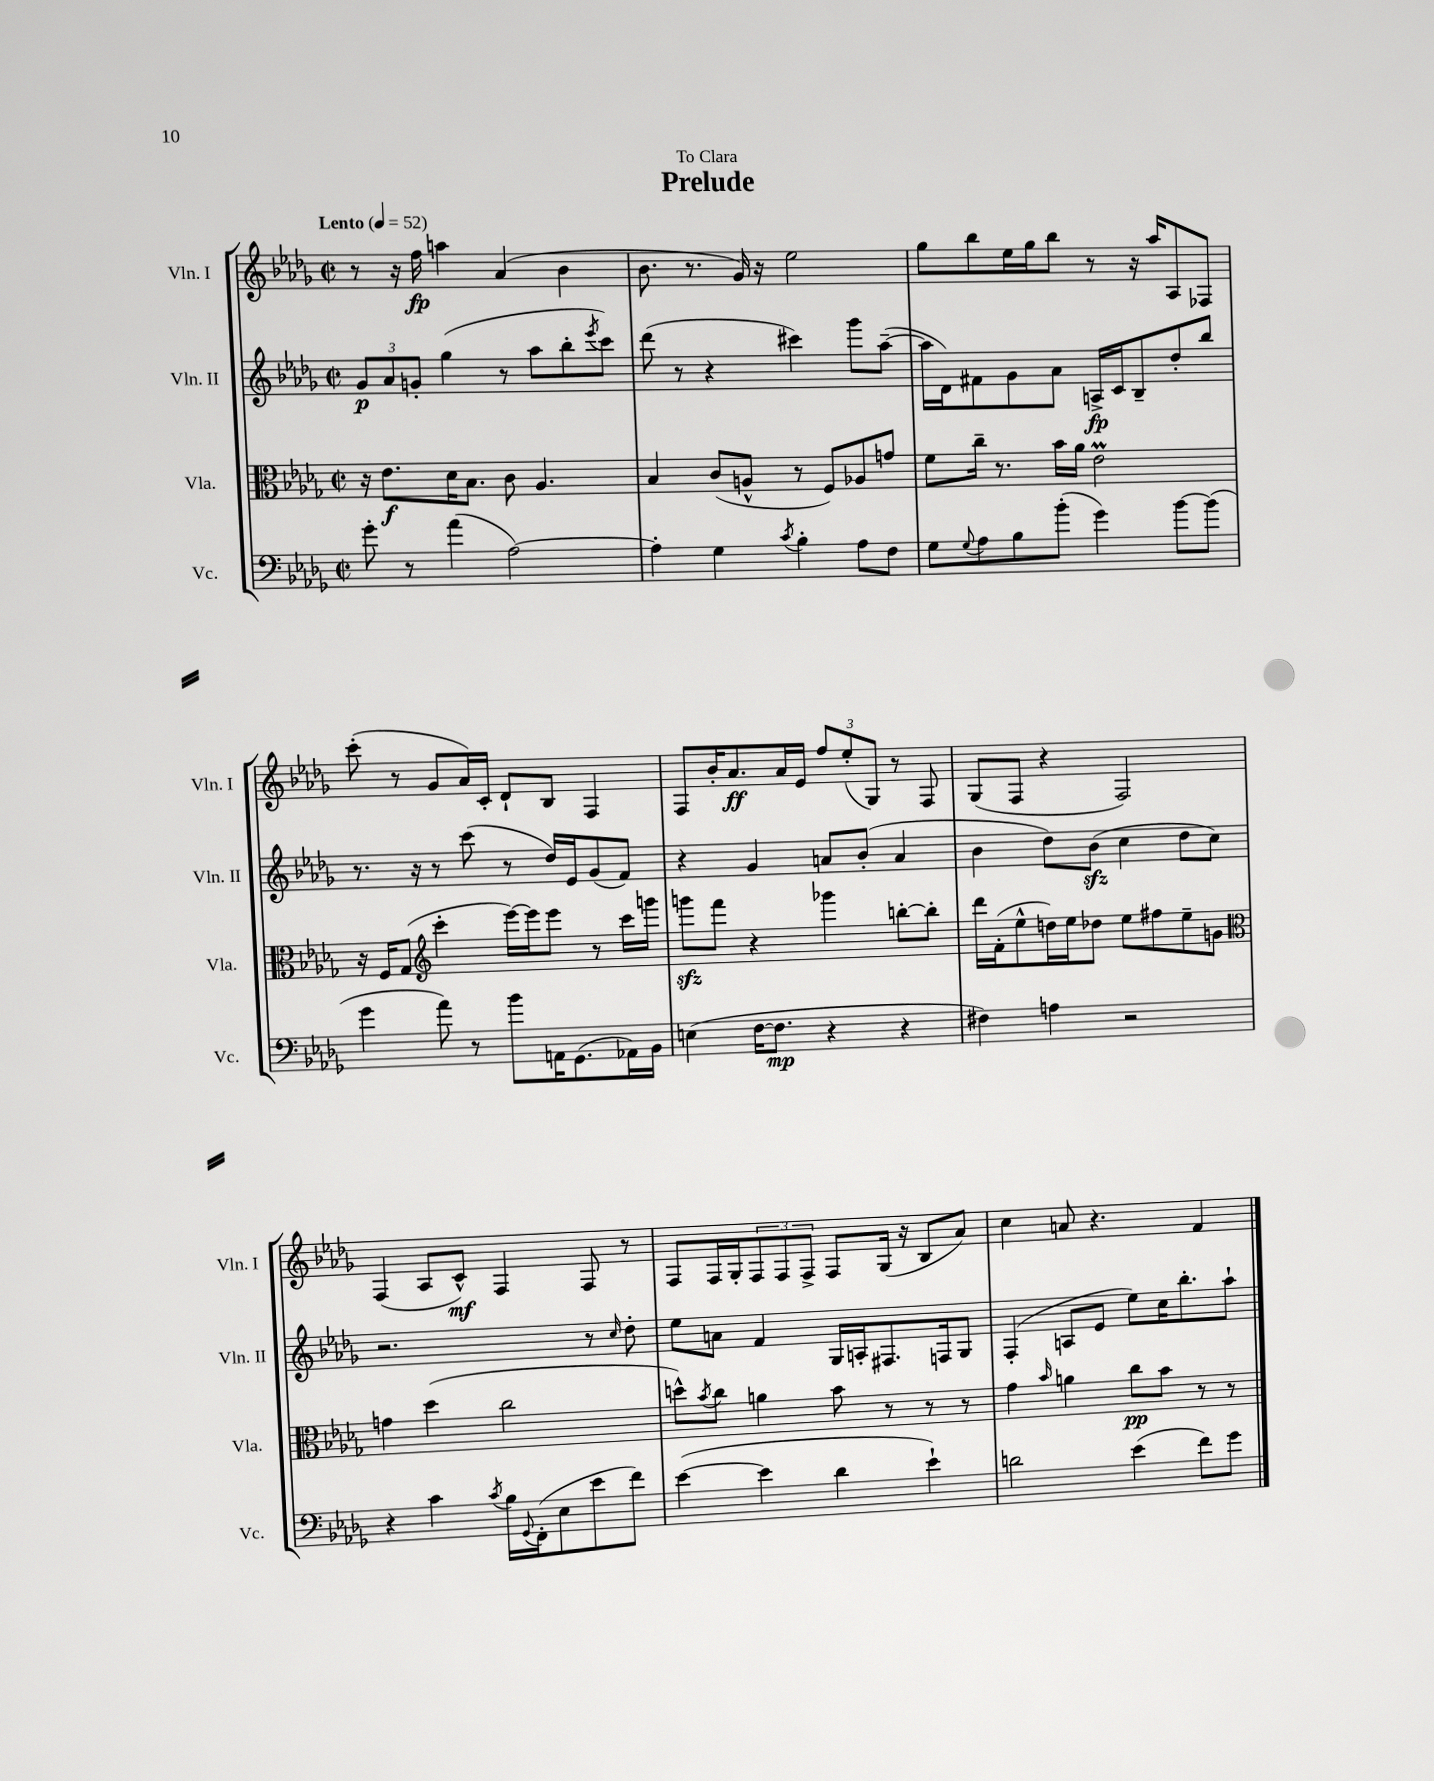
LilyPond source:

\header { title = "Prelude" dedication = "To Clara" }
<<
\new StaffGroup <<
\new Staff = "s0" \with { instrumentName = "Vln. I" shortInstrumentName = "Vln. I" } {
    \clef treble \key des \major \defaultTimeSignature \time 2/2 \tempo "Lento" 4 = 52
    r8 r16 f''16\fp a''4 aes'4( bes'4 |
    bes'8. r8. ges'16) r16 ees''2 |
    ges''8 bes''8 ees''16 ges''16 bes''8 r8 r16 aes''16 aes8 fes8 |
    c'''8-.( r8 ges'8 aes'16) c'16-. des'8-! bes8 f4 |
    f8 bes'16-. aes'8.\ff aes'16 ees'16 \tuplet 3/2 { f''8 ees''8-.( ges8) } r8 f8 |
    ges8( f8 r4 f2) |
    f4( aes8 c'8-^\mf) f4 f8 r8 |
    f8 f16 ges16-. \tuplet 3/2 { f8 f8 f8-> } f8 ges16( r16 bes8 aes'8) |
    c''4 a'8 r4. f'4 \bar "|." |
}
\new Staff = "s1" \with { instrumentName = "Vln. II" shortInstrumentName = "Vln. II" } {
    \clef treble \key des \major \defaultTimeSignature \time 2/2
    \tuplet 3/2 { ges'8\p aes'8 g'8-. } ges''4( r8 aes''8 bes''8-. \acciaccatura { ees'''8 } c'''8) |
    des'''8( r8 r4 cis'''4) ges'''8 aes''8~--( |
    aes''16 des'16) fis'8 ges'8 aes'8 a16->\fp c'16 bes8-- des''8-. bes''8 |
    r8. r16 r8 c'''8( r8 des''16) ees'16 ges'8( f'8) |
    r4 ges'4 a'8 bes'8-.( a'4 |
    bes'4 des''8) bes'8\sfz( c''4 des''8 c''8) |
    r2. r8 \grace { c''16 } des''8-. |
    ees''8 a'8 f'4 ges16 a16-. fis8. f16 ges8 |
    f4-.( a8 ees'8 ees''8) c''16 bes''8.-. aes''8-! \bar "|." |
}
\new Staff = "s2" \with { instrumentName = "Vla." shortInstrumentName = "Vla." } {
    \clef alto \key des \major \defaultTimeSignature \time 2/2
    r16 ees'8.\f des'16 bes8. c'8 aes4. |
    bes4 c'8( a8-^ r8 f8) aes8 g'8 |
    f'8 c''16-- r8. bes'16 aes'16 ees'2\prall |
    r16 f16 ges8( \clef treble c'''4-. ees'''16~) ees'''16 ees'''8 r8 c'''16 g'''16 |
    g'''8\sfz f'''8 r4 ges'''4 b''8~-. b''8-. |
    des'''16 f'16-.( ees''8-^ d''16) ees''16 des''8 ees''8 fis''8 ees''8-- g'8 |
    \clef alto g'4 des''4( c''2 |
    d''8-^) \acciaccatura { bes'8 } c''8 a'4 bes'8 r8 r8 r8 |
    ges'4 \grace { bes'16 } a'4 c''8\pp bes'8 r8 r8 \bar "|." |
}
\new Staff = "s3" \with { instrumentName = "Vc." shortInstrumentName = "Vc." } {
    \clef bass \key des \major \defaultTimeSignature \time 2/2
    ges'8-. r8 aes'4( aes2~) |
    aes4-. ges4 \acciaccatura { c'8 } bes4-. aes8 f8 |
    ges8 \appoggiatura { ges8 } aes8 bes8 bes'8-.( ges'4) bes'8~ bes'8( |
    ges'4 aes'8) r8 bes'8 a,16 ges,8.( aes,16) bes,16 |
    e4( f16~ f8.\mp r4 r4 |
    fis4) a4 r2 |
    r4 c'4 \acciaccatura { c'8 } bes16 \appoggiatura { ges,8 } f,16-.( ees8 ees'8 f'8) |
    ees'4~( ees'4 des'4 ees'4-!) |
    d'2 ees'4( f'8) ges'8 \bar "|." |
}
>>
>>
\layout { \context { \Score \remove "Bar_number_engraver" } }
